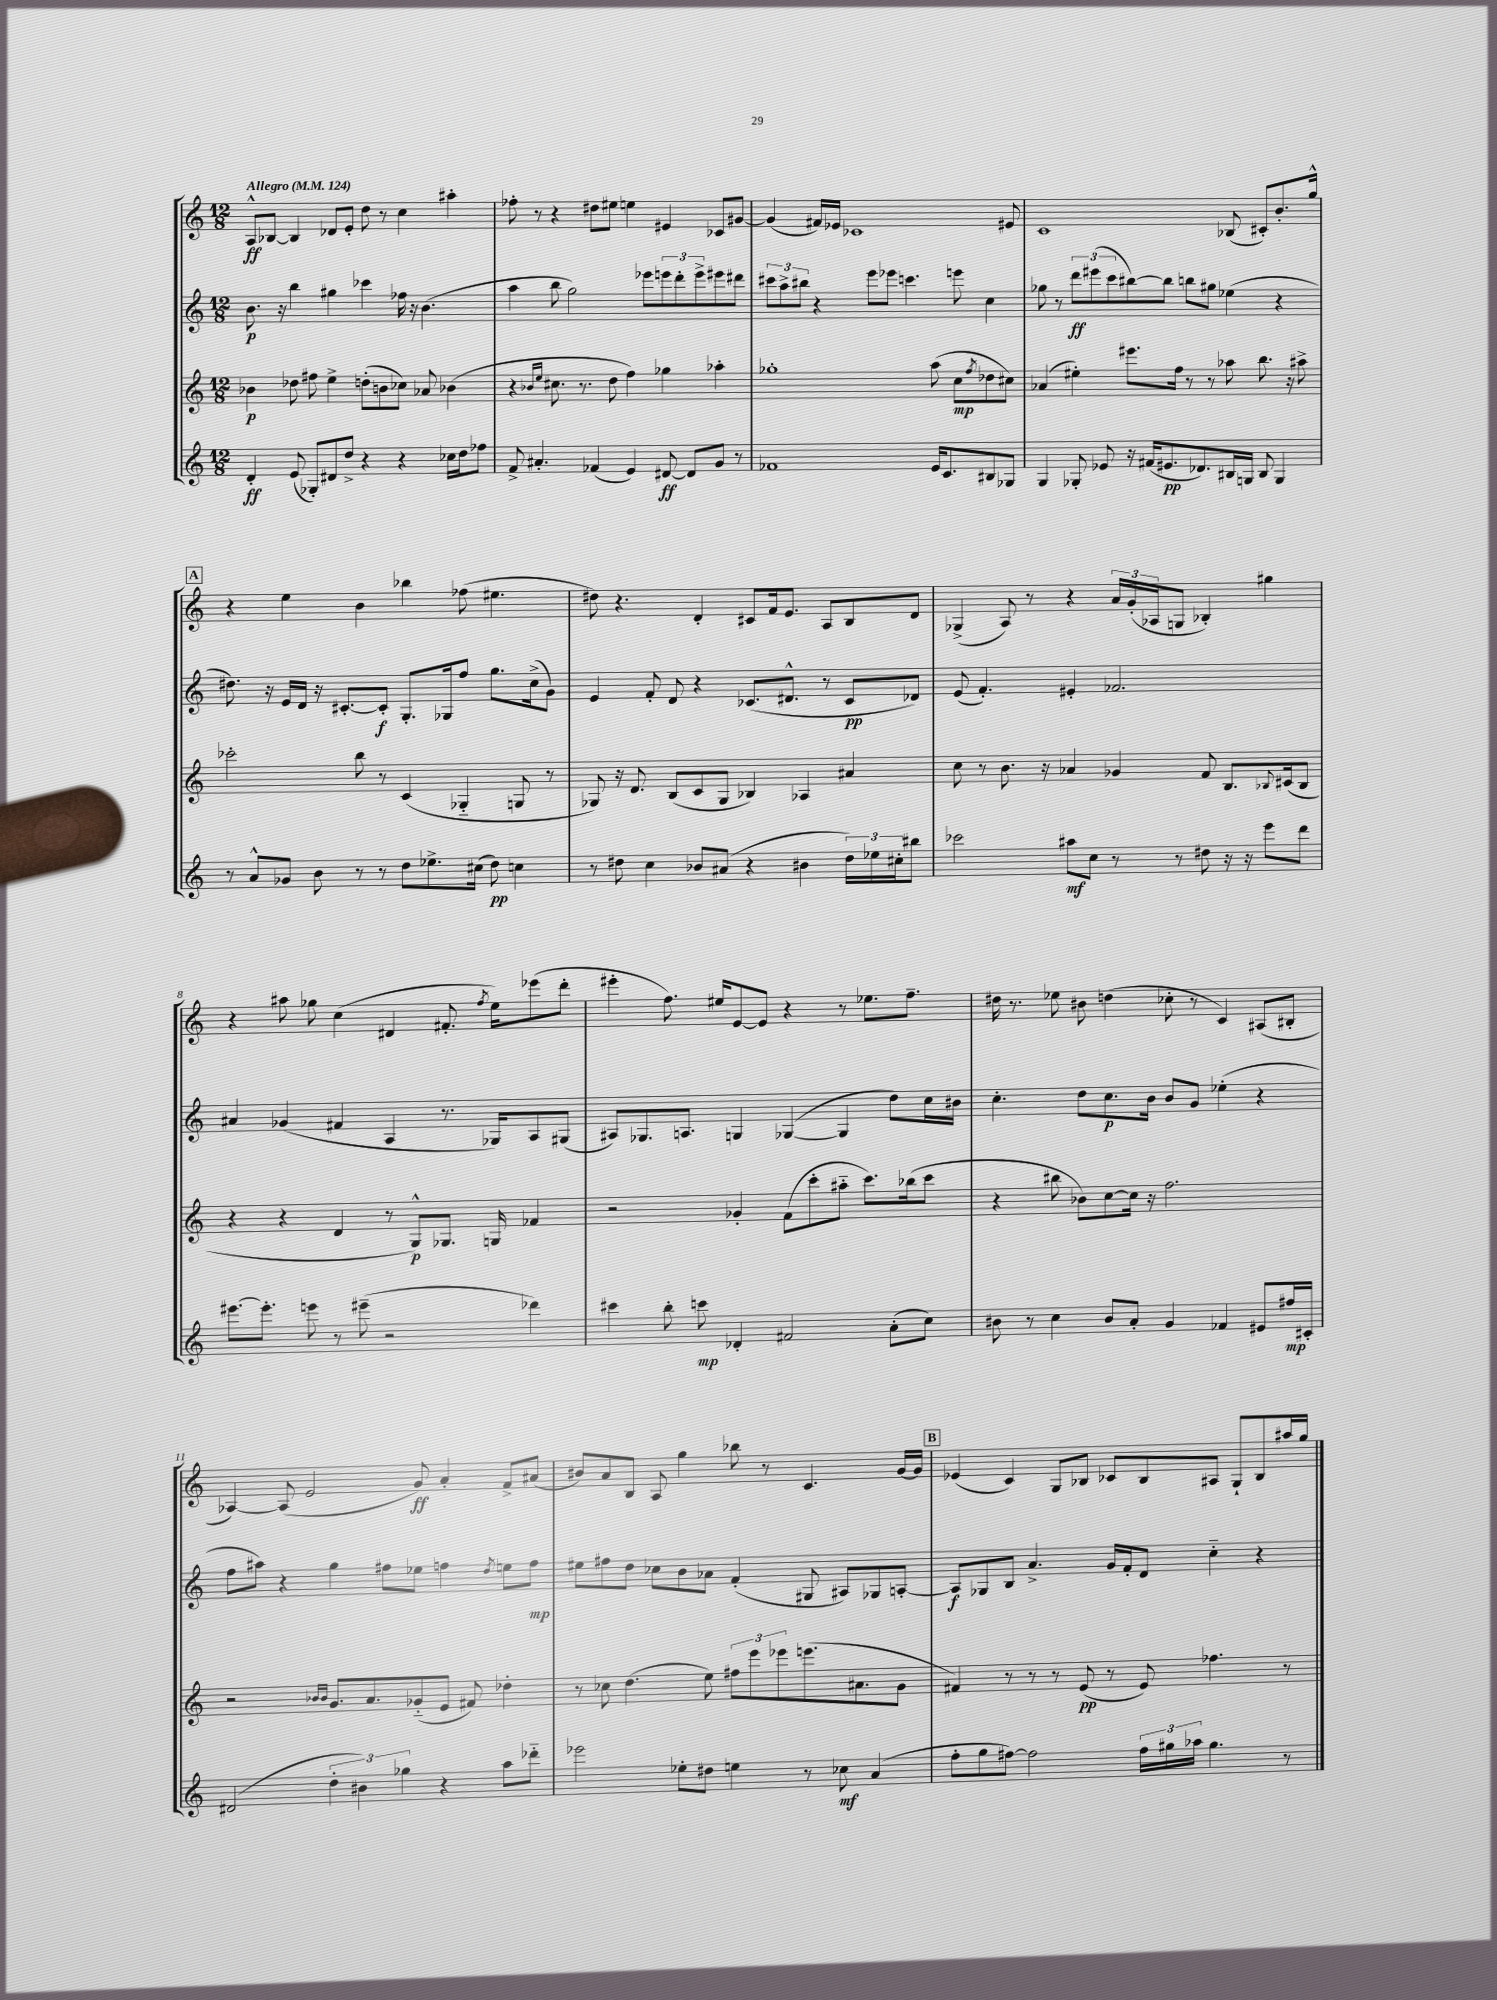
<<
\new StaffGroup <<
\new Staff = "s0" {
    \clef treble \key c \major \numericTimeSignature \time 12/8 \tempo "Allegro" 4 = 124
    a8-^\ff bes8~ bes4 des'8 e'8-. d''8 r8 c''4 ais''4-. |
    fes''8-. r8 r4 dis''8 eis''8 e''4 eis'4 ces'8 gis'8~ |
    gis'4( fis'16) ees'16 ces'1 eis'8 |
    c'1 bes8( cis'8-.) b'8.-. g''16-^ |
    \mark \markup { \box "A" } r4 e''4 b'4 bes''4 fes''8( eis''4. |
    dis''8) r4. d'4-. cis'8 f'16 e'8. a8 b8 d'8 |
    ges4->( a8) r8 r4 \tuplet 3/2 { a'16 g'16-.( aes16 } g8 bes4-.) gis''4 |
    r4 ais''8 ges''8 c''4( dis'4 fis'8.-. \acciaccatura { f''8 } e''16) ees'''8( d'''8-. |
    eis'''4-. f''8.) eis''16 e'8~ e'8 r4 r8 ees''8. f''8.-- |
    dis''16 r8. ees''8 bis'8 d''4( ces''8-. r8 c'4) ais8( bis8-. |
    aes4~) aes8( e'2 g'8\ff) a'4-. f'8-> ais'8( |
    bis'8) a'8 b8 a8 g''4 bes''8 r8 c'4. g'16~ g'16 |
    \mark \markup { \box "B" } ees'4( c'4) g8 bes8 ces'8 bes8 ais8 g8-! bes8 ais''16 g''16 \bar "|." |
}
\new Staff = "s1" {
    \clef treble \key c \major \numericTimeSignature \time 12/8
    b'8.\p r16 b''4 gis''4 ces'''4 fes''16 r16 b'4.( |
    a''4 b''8 g''2) ees'''8 \tuplet 3/2 { e'''8 d'''8-. e'''8-> } eis'''8 dis'''8 |
    \tuplet 3/2 { cis'''8 a''8-> bis''8 } r4 e'''8 ees'''8 c'''4. e'''8 c''4 |
    ges''8 r8 \tuplet 3/2 { d'''8\ff eis'''8( c'''8 } bis''8~) bis''8 b''8 gis''8 ees''4( r4 |
    \mark \markup { \box "A" } dis''8.) r16 e'16 d'16 r16 cis'8.~-. cis'8-.\f g8.-. ges16 f''8 g''8. c''16->( g'8) |
    e'4 f'8-. d'8 r4 ces'8.( dis'8.-^ r8 ces'8\pp des'8) |
    e'8( f'4.-.) eis'4-. fes'2. |
    ais'4 ges'4( fis'4 a4 r8. ges16) a8 gis8( |
    ais8) ges8. a8. g4 ges4~( ges4 d''8) c''16 bis'16 |
    c''4.-. d''8 c''8.\p b'16 b'8 g'8 ees''4-.( r4 |
    f''8 ais''8) r4 g''4 fis''8 ees''8 f''4 \acciaccatura { d''8 } e''8 f''8\mp |
    eis''8 fis''8 d''8 ces''8 b'8 aes'8 f'4-.( gis8 ais8) ges8 a8~-. |
    \mark \markup { \box "B" } a8\f ges8 b8 a'4.-> g'16 f'16-. d'8 c''4-_ r4 \bar "|." |
}
\new Staff = "s2" {
    \clef treble \key c \major \numericTimeSignature \time 12/8
    bes'4\p des''8 fis''8 e''4-> d''8-.( b'8 ces''8) aes'8 bes'4( |
    r4 \grace { bes'16 e''16 } cis''8. r8. d''8 f''4) ges''4 aes''4-. |
    ges''1-. a''8( c''8\mp \acciaccatura { f''8 } des''8 cis''8) |
    aes'4( eis''4-.) eis'''8. f''16 r8 r8 aes''8 b''8. r16 ais''8-> |
    \mark \markup { \box "A" } ces'''2-. b''8 r8 c'4( ges4-_ g8 r8 |
    ges8) r16 d'8. b8( c'8 ges8 bes4) aes4 ais'4 |
    c''8 r8 b'8. r16 aes'4 ges'4 f'8 b8. \appoggiatura { bes8 } cis'16( bes8 |
    r4 r4 d'4 r8 g8-^\p) ges8. g16 fes'4 |
    r2 ges'4-. f'8( c'''8-. ais''8-_ c'''8.) bes''16( c'''8 |
    r4 bis''8 bes'8) c''8~ c''16 r16 f''2. |
    r2 \grace { bes'16 bes'16 } g'8. a'8. ges'8-_( e'8 fis'8) des''4-. |
    r8 ces''8 d''4.( e''8) \tuplet 3/2 { fis''8 e'''8 ees'''8 } e'''8.( ais'8. g'8 |
    \mark \markup { \box "B" } fis'4) r8 r8 r8 e'8\pp( r8 e'8) fes''4. r8 \bar "|." |
}
\new Staff = "s3" {
    \clef treble \key c \major \numericTimeSignature \time 12/8
    d'4-.\ff e'8( ges8-.) dis'8 d''8-> r4 r4 ces''16 d''16 fes''8 |
    f'8-> ais'4.-. fes'4( e'4) dis'8~\ff dis'8 g'8 r8 |
    fes'1 e'16 c'8. bis8 ges8 |
    g4 ges8-. ees'8 r16 fis'16( eis'8.\pp des'8.) bis16 g16 bis8 g4 |
    \mark \markup { \box "A" } r8 a'8-^ ges'8 b'8 r8 r8 d''8 ees''8.-> cis''16( d''8\pp) c''4 |
    r8 dis''8 c''4 bes'8 ais'8( r4 bis'4 \tuplet 3/2 { dis''16) ees''16 cis''16-. } bis''8 |
    ces'''2 ais''8\mf c''8 r8 r8 dis''8 r16 r16 e'''8 d'''8 |
    eis'''8.~ eis'''8.-. e'''8 r8 eis'''8--( r2 des'''4) |
    cis'''4 b''8-. c'''8\mp des'4-. fis'2 a'8-.( c''8) |
    bis'8 r8 c''4 bis'8 a'8-. g'4 fes'4 eis'8 fis''16\mp cis'16-. |
    dis'2( \tuplet 3/2 { d''4-. bis'4) ges''4 } r4 a''8 des'''8-_ |
    ees'''2 ees''8-. dis''8 e''4 r8 ces''8\mf a'4( |
    \mark \markup { \box "B" } f''8-. g''8 fis''8~) fis''2 \tuplet 3/2 { fis''16 gis''16 aes''16 } gis''4. r8 \bar "|." |
}
>>
>>
